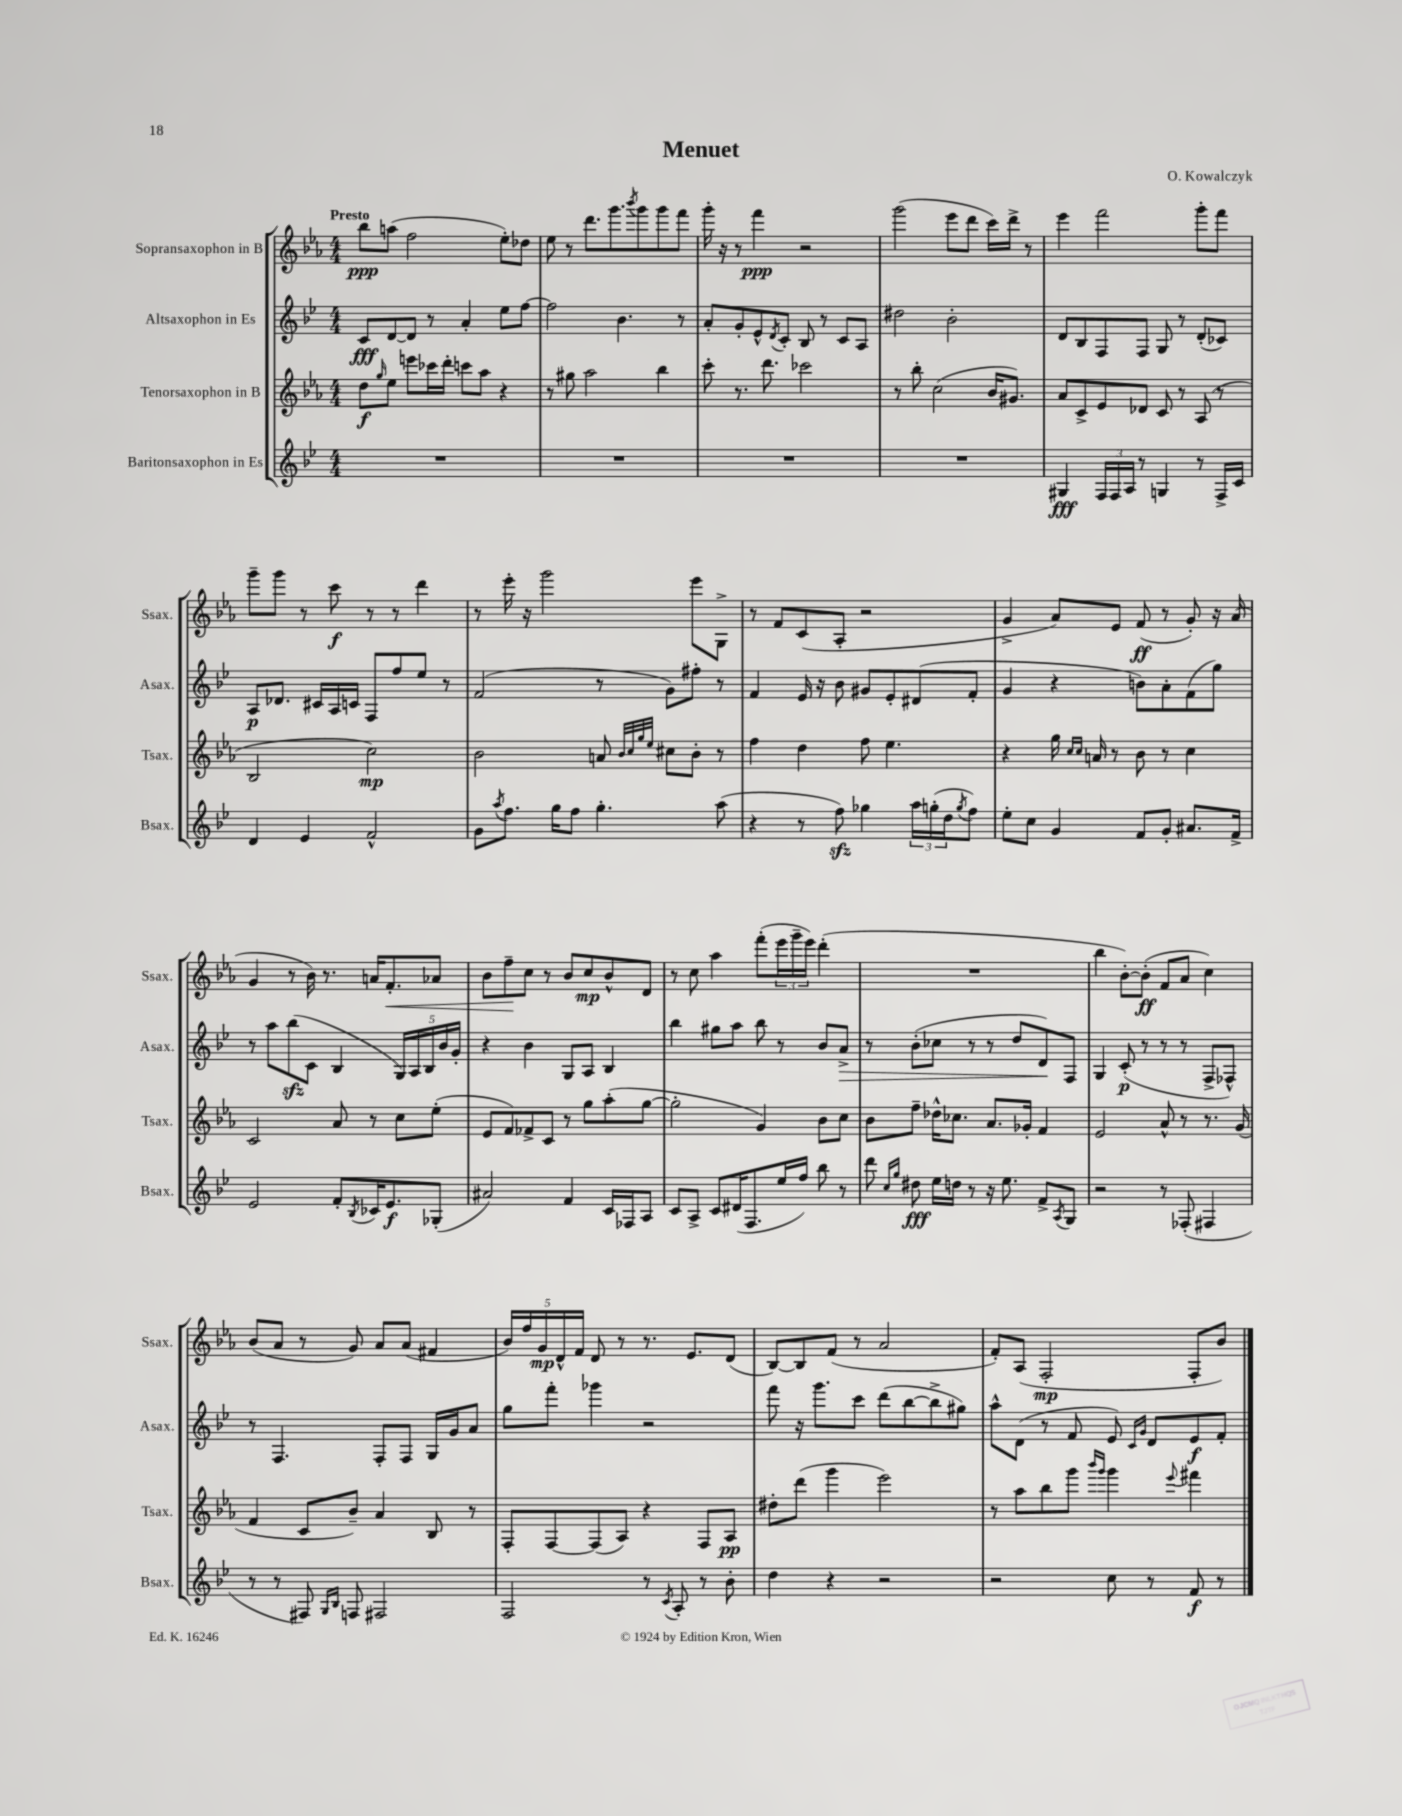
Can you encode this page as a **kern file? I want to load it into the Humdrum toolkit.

**kern	**kern	**kern	**kern
*staff4	*staff3	*staff2	*staff1
*clefG2	*clefG2	*clefG2	*clefG2
*k[b-e-]	*k[b-e-a-]	*k[b-e-]	*k[b-e-a-]
*M4/4	*M4/4	*M4/4	*M4/4
1r	8dd	8c	8bb-
.	16qqgg	.	.
.	8ee-	[8d	(8aa
.	8eee	8d]	2ff
.	16ccc-	8r	.
.	16ddd'	.	.
.	8ccc	4a'	.
.	8aa-	.	.
.	4r	8ee-	8ee-')
.	.	[8ff	8dd-
=	=	=	=
1r	8r	2ff]	8ee-
.	8gg#	.	8r
.	2aa-	.	8.ddd
.	.	.	8.ggg
.	.	4.b-	.
.	.	.	8qbbb-
.	.	.	8ggg
.	4bb-	.	8ggg
.	.	8r	8fff
=	=	=	=
1r	8ccc'	8a'	16ggg'
.	.	.	16r
.	8.r	8g'	8r
.	.	8e-^^	4fff
.	8.ddd	.	.
.	.	8qd	.
.	.	8c'	.
.	2ccc-	8B-	2r
.	.	8r	.
.	.	8c	.
.	.	8A	.
=	=	=	=
1r	8r	2dd#	(2ggg
.	8bb-'	.	.
.	(2cc	.	.
.	.	2b-'	8eee-
.	.	.	8ddd
.	16b-	.	16ccc)
.	8.g#)	.	16ddd^
.	.	.	8r
=	=	=	=
4G#	8a-	8d	4eee-
.	8c^	8B-	.
24F	8e-	8F	2fff
24F	.	.	.
24A	.	.	.
8r	8d-	8F	.
4G	8c	8G	.
.	8r	8r	.
8r	(8A-	(8d'	8ggg'
16F^	8r	8c-)	8fff
16c	.	.	.
=	=	=	=
4d	2B-	8A	8ggg~
.	.	8.d-	8ggg
4e-	.	.	8r
.	.	16c#	.
.	.	16A	8ccc
.	.	16c	.
2f^^	2cc)	8F	8r
.	.	8ff	8r
.	.	8ee-	4ddd
.	.	8r	.
=	=	=	=
8g	2b-	(2f	8r
8qaa	.	.	.
8.ff	.	.	16eee-'
.	.	.	16r
.	.	.	2ggg
16gg	.	.	.
8ff	.	.	.
4.gg'	8a	8r	.
.	32qqb-	.	.
.	32qqcc	.	.
.	32qqgg	.	.
.	32qqee-	.	.
.	8cc#	8g)	.
.	8b-'	8ff#'	8eee-
(8aa	8r	8r	8G^
=	=	=	=
4r	4ff	4f	8r
.	.	.	8f
8r	4dd	16e-	(8c
.	.	16r	.
8ff)	.	8b-	8A-'
4gg-	8ff	8g#	2r
.	4.ee-	8e-'	.
24aa	.	(8d#	.
(24gg'	.	.	.
24dd	.	.	.
8qgg	.	.	.
8ff)	.	8f'	.
=	=	=	=
8ee-'	4r	4g	4g^
8cc	.	.	.
4g	16gg	4r	8a-)
.	16qqcc	.	.
.	16qqcc	.	.
.	16a	.	.
.	8r	.	8e-
8f	8b-	8b)	(8f
8g'	8r	8a'	8r
8.a#	4cc	(8f	8g')
.	.	8gg)	16r
16f^	.	.	(16a-
=	=	=	=
2e-	2c	8r	4g
.	.	8aa	.
.	.	(8bb-	8r
.	.	8c	16b-)
.	.	.	8.r
8f'	8a-	4B-	.
8qB-	.	.	.
16c-	8r	.	16a
8.e-	.	.	8.f'
.	8cc	20G)	.
.	.	20A	.
.	.	20B-	.
(8G-'	(8ee-'	.	8a-
.	.	20b-	.
.	.	20g'	.
=	=	=	=
2a#)	8e-	4r	8b-
.	8f)	.	8ff~
.	8f-^	4b-	8cc
.	8c	.	8r
4f	8r	8G	8b-
.	8gg	8A	8cc
16c	(8aa-'	4B-	8b-^^
16F-	.	.	.
8A	[8gg	.	8d
=	=	=	=
8c	2gg']	4bb-	8r
8A^	.	.	8cc
8c	.	8gg#	4aa-
(16d#	.	8aa	.
8.F	.	.	.
.	4g)	8bb-	(8fff'
16ee-	.	8r	24eee-
.	.	.	24ggg~
16ff)	.	.	.
.	.	.	24eee-)
8bb-	8b-	8b-	(4ddd'
8r	8cc	8a^	.
=	=	=	=
8ddd	8b-	8r	1r
16qqcc	.	.	.
16qqgg	.	.	.
8dd#	8ff~	(8b-'	.
16ee-	16dd-^^	8cc-	.
16dd	8.cc-	.	.
8r	.	8r	.
16r	8.a-	8r	.
8.ee-	.	.	.
.	.	8dd	.
.	16g-'	.	.
8f^	4f	8d)	.
8qA	.	.	.
8G	.	8F	.
=	=	=	=
2r	2e-	4G	4bb-
.	.	(8c'	[8b-')
.	.	8r	(8b-']
8r	8a-^^	8r	8f
(8F-'	8r	8r	8a-
4F#	8.r	8F^	4cc)
.	.	8F-^^)	.
.	(16g	.	.
=	=	=	=
8r	4f	8r	(8b-
8r	.	4.F	8a-
8F#)	8c	.	8r
16qqG	.	.	.
16qqB-	.	.	.
8F	8b-~)	.	8g)
2F#	4a-	8F'	8a-
.	.	8F	(8a-
.	8B-	16G	4f#
.	.	16g	.
.	8r	8a	.
=	=	=	=
2F	8F'	8gg	20b-)
.	.	.	20ff
.	.	.	20g
.	[8F	8fff'	.
.	.	.	20d^^
.	.	.	20f
.	(8F]	4ggg-	8d
.	8A-)	.	8r
8r	4r	2r	8.r
8qc	.	.	.
8A'	.	.	.
.	.	.	8.e-
8r	8F	.	.
8b-'	8A-	.	(8d
=	=	=	=
4dd	8dd#'	8fff	[8B-)
.	(8ddd	16r	8B-]
.	.	8.ggg	.
4r	4ggg	.	(8f
.	.	8ccc	8r
2r	2eee-)	(8ddd	2a-
.	.	[8bb-	.
.	.	8bb-^]	.
.	.	8gg#)	.
=	=	=	=
2r	8r	8aa^^	8f')
.	8aa-	(8d	(8A-
.	8bb-	8r	2F'
.	8ggg	8f	.
.	16qqbbb-	.	.
.	16qqggg	.	.
8cc	4ggg	8e-)	.
.	.	16qqc	.
.	.	16qqg	.
8r	.	8d	.
.	8qqeee-	.	.
8f	4fff#	8e-	8F'
8r	.	8f'	8b-)
==	==	==	==
*-	*-	*-	*-
